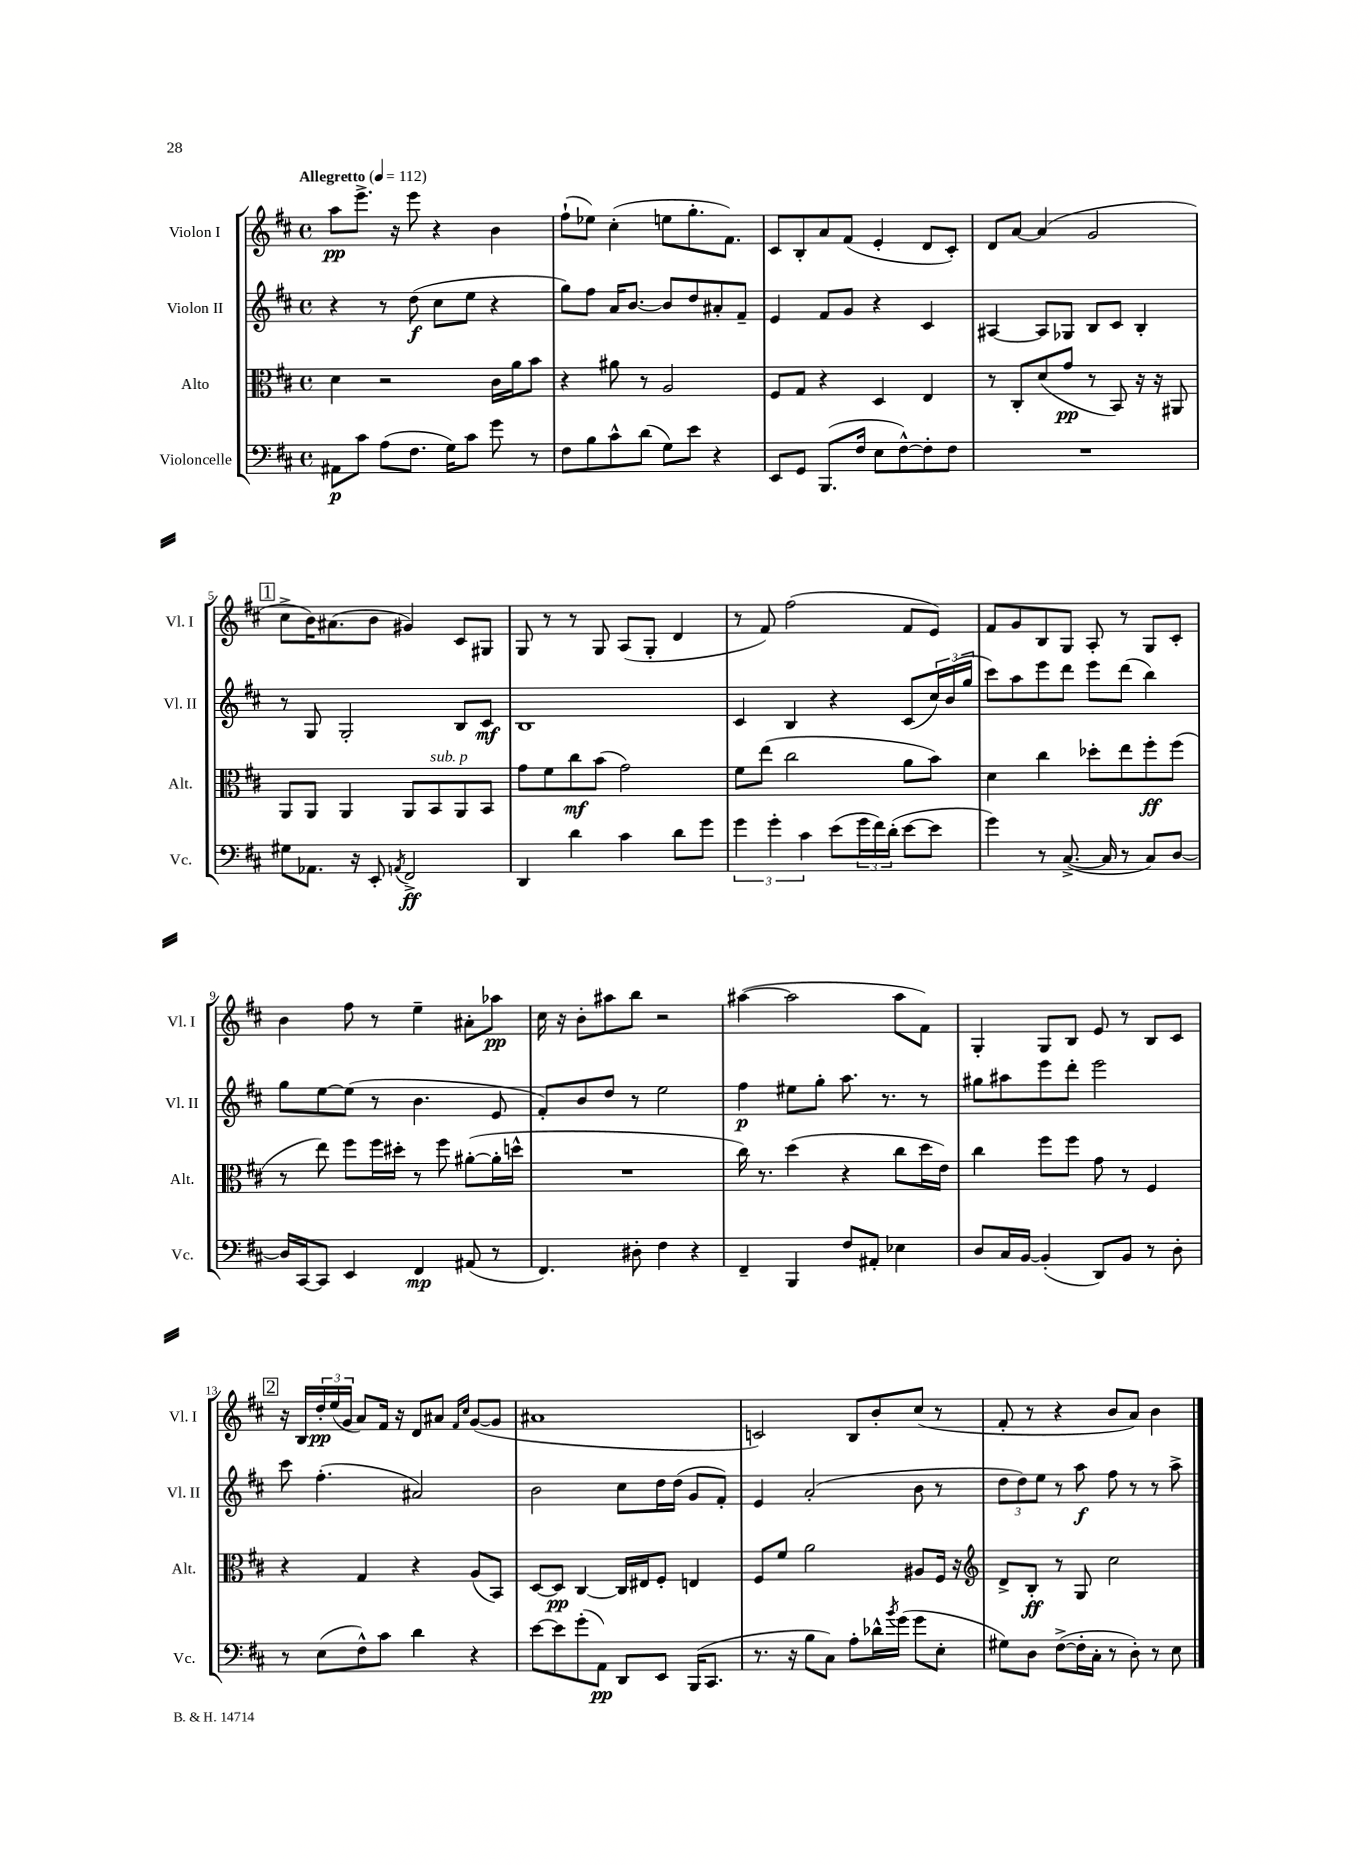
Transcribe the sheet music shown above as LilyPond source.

<<
\new StaffGroup <<
\new Staff = "s0" \with { instrumentName = "Violon I" shortInstrumentName = "Vl. I" } {
    \clef treble \key d \major \defaultTimeSignature \time 4/4 \tempo "Allegretto" 4 = 112
    a''8\pp e'''8.-> r16 e'''8 r4 b'4 |
    fis''8-!( ees''8) cis''4-.( e''8 g''8.-. fis'8.) |
    cis'8 b8-. a'8 fis'8( e'4-. d'8 cis'8-.) |
    d'8 a'8~ a'4( g'2 |
    \mark \markup { \box "1" } cis''8-> b'16) ais'8.( b'8 gis'4) cis'8 gis8 |
    g8 r8 r8 g8 a8( g8-. d'4 |
    r8 fis'8) fis''2( fis'8 e'8) |
    fis'8 g'8 b8 g8 a8-. r8 g8 cis'8-. |
    b'4 fis''8 r8 e''4-- ais'8-. aes''8\pp |
    cis''16 r16 b'8-. ais''8 b''8 r2 |
    ais''4~( ais''2 ais''8 fis'8) |
    g4-. g8 b8 e'8 r8 b8 cis'8 |
    \mark \markup { \box "2" } r16 b16 \tuplet 3/2 { d''16-.\pp e''16( g'16 } a'8) fis'16 r16 d'8 ais'8 \grace { fis'16 cis''16 } g'8~( g'8 |
    ais'1 |
    c'2) b8 b'8-. cis''8( r8 |
    fis'8-. r8 r4 b'8 a'8) b'4 \bar "|." |
}
\new Staff = "s1" \with { instrumentName = "Violon II" shortInstrumentName = "Vl. II" } {
    \clef treble \key d \major \defaultTimeSignature \time 4/4
    r4 r8 d''8\f( cis''8 e''8 r4 |
    g''8) fis''8 a'16 b'8.~ b'8 d''8 ais'8-. fis'8-- |
    e'4 fis'8 g'8 r4 cis'4 |
    ais4~ ais8 ges8 b8 cis'8 b4-. |
    \mark \markup { \box "1" } r8 g8 g2-. b8 cis'8\mf |
    b1 |
    cis'4 b4 r4 cis'8( \tuplet 3/2 { cis''16) b'16( g''16 } |
    cis'''8) a''8 e'''8 d'''8 e'''8 d'''8( b''4) |
    g''8 e''8~ e''8( r8 b'4. e'8 |
    fis'8-.) b'8 d''8 r8 e''2 |
    fis''4\p eis''8 g''8-. a''8. r8. r8 |
    gis''8 ais''8 e'''8 d'''8-. e'''2 |
    \mark \markup { \box "2" } cis'''8 fis''4.-.( ais'2) |
    b'2 cis''8 d''16 d''16( g'8 fis'8-.) |
    e'4 a'2-.( b'8 r8 |
    \tuplet 3/2 { d''8 d''8) e''8 } r8 a''8\f fis''8 r8 r8 a''8-> \bar "|." |
}
\new Staff = "s2" \with { instrumentName = "Alto" shortInstrumentName = "Alt." } {
    \clef alto \key d \major \defaultTimeSignature \time 4/4
    d'4 r2 cis'16 a'16 b'8 |
    r4 ais'8 r8 a2 |
    fis8 g8 r4 d4 e4 |
    r8 cis8-. d'8( g'8\pp r8 b,8) r16 r16 ais,8 |
    \mark \markup { \box "1" } a,8 a,8 a,4 a,8 b,8^\markup { \italic "sub. p" } a,8 b,8 |
    g'8 fis'8 cis''8\mf b'8( g'2) |
    fis'8 e''8( cis''2 a'8 b'8) |
    d'4 cis''4 des''8-. e''8 fis''8-.\ff fis''8( |
    r8 e''8) fis''8 fis''16 dis''16-. r8 fis''8 ais'8~-.( ais'16-. d''16-^ |
    R1 |
    cis''16) r8. d''4( r4 cis''8 d''16 e'16) |
    cis''4 fis''8 fis''8 g'8 r8 fis4 |
    \mark \markup { \box "2" } r4 g4 r4 a8( b,8) |
    d8~ d8\pp cis4~ cis16 eis16 fis8-. e4 |
    fis8 fis'8 a'2 ais8 fis16 r16 |
    \clef treble d'8-> b8-.\ff r8 g8 cis''2 \bar "|." |
}
\new Staff = "s3" \with { instrumentName = "Violoncelle" shortInstrumentName = "Vc." } {
    \clef bass \key d \major \defaultTimeSignature \time 4/4
    ais,8\p cis'8 a8( fis8. g16) cis'8 g'8 r8 |
    fis8 b8 cis'8-^ d'8( g8) e'8 r4 |
    e,8 g,8 b,,8.( fis16 e8 fis8~-^) fis8-. fis8 |
    R1 |
    \mark \markup { \box "1" } gis8 aes,8. r16 e,8-. \acciaccatura { a,8 } fis,2->\ff |
    d,4 d'4 cis'4 d'8 g'8 |
    \tuplet 3/2 { g'4 g'4-. cis'4 } e'8( \tuplet 3/2 { g'16 fis'16) d'16-.( } e'8~ e'8 |
    g'4) r8 cis8.~->( cis16 r8 cis8) d8~ |
    d16 cis,16~ cis,8 e,4 fis,4\mp ais,8( r8 |
    fis,4.) dis8-. fis4 r4 |
    fis,4-- b,,4 fis8 ais,8-. ees4 |
    d8 cis16 b,16~ b,4-.( d,8) b,8 r8 d8-. |
    \mark \markup { \box "2" } r8 e8( fis8-^) cis'8 d'4 r4 |
    e'8~ e'8 g'8-.( a,8\pp) d,8 e,8 b,,16( cis,8. |
    r8. r16 b8 cis8) a8-. des'16-^ \acciaccatura { b'8 } g'16( g'8 e8-. |
    gis8) d8 fis8~->( fis16-. cis16-. r8 d8-.) r8 e8 \bar "|." |
}
>>
>>
